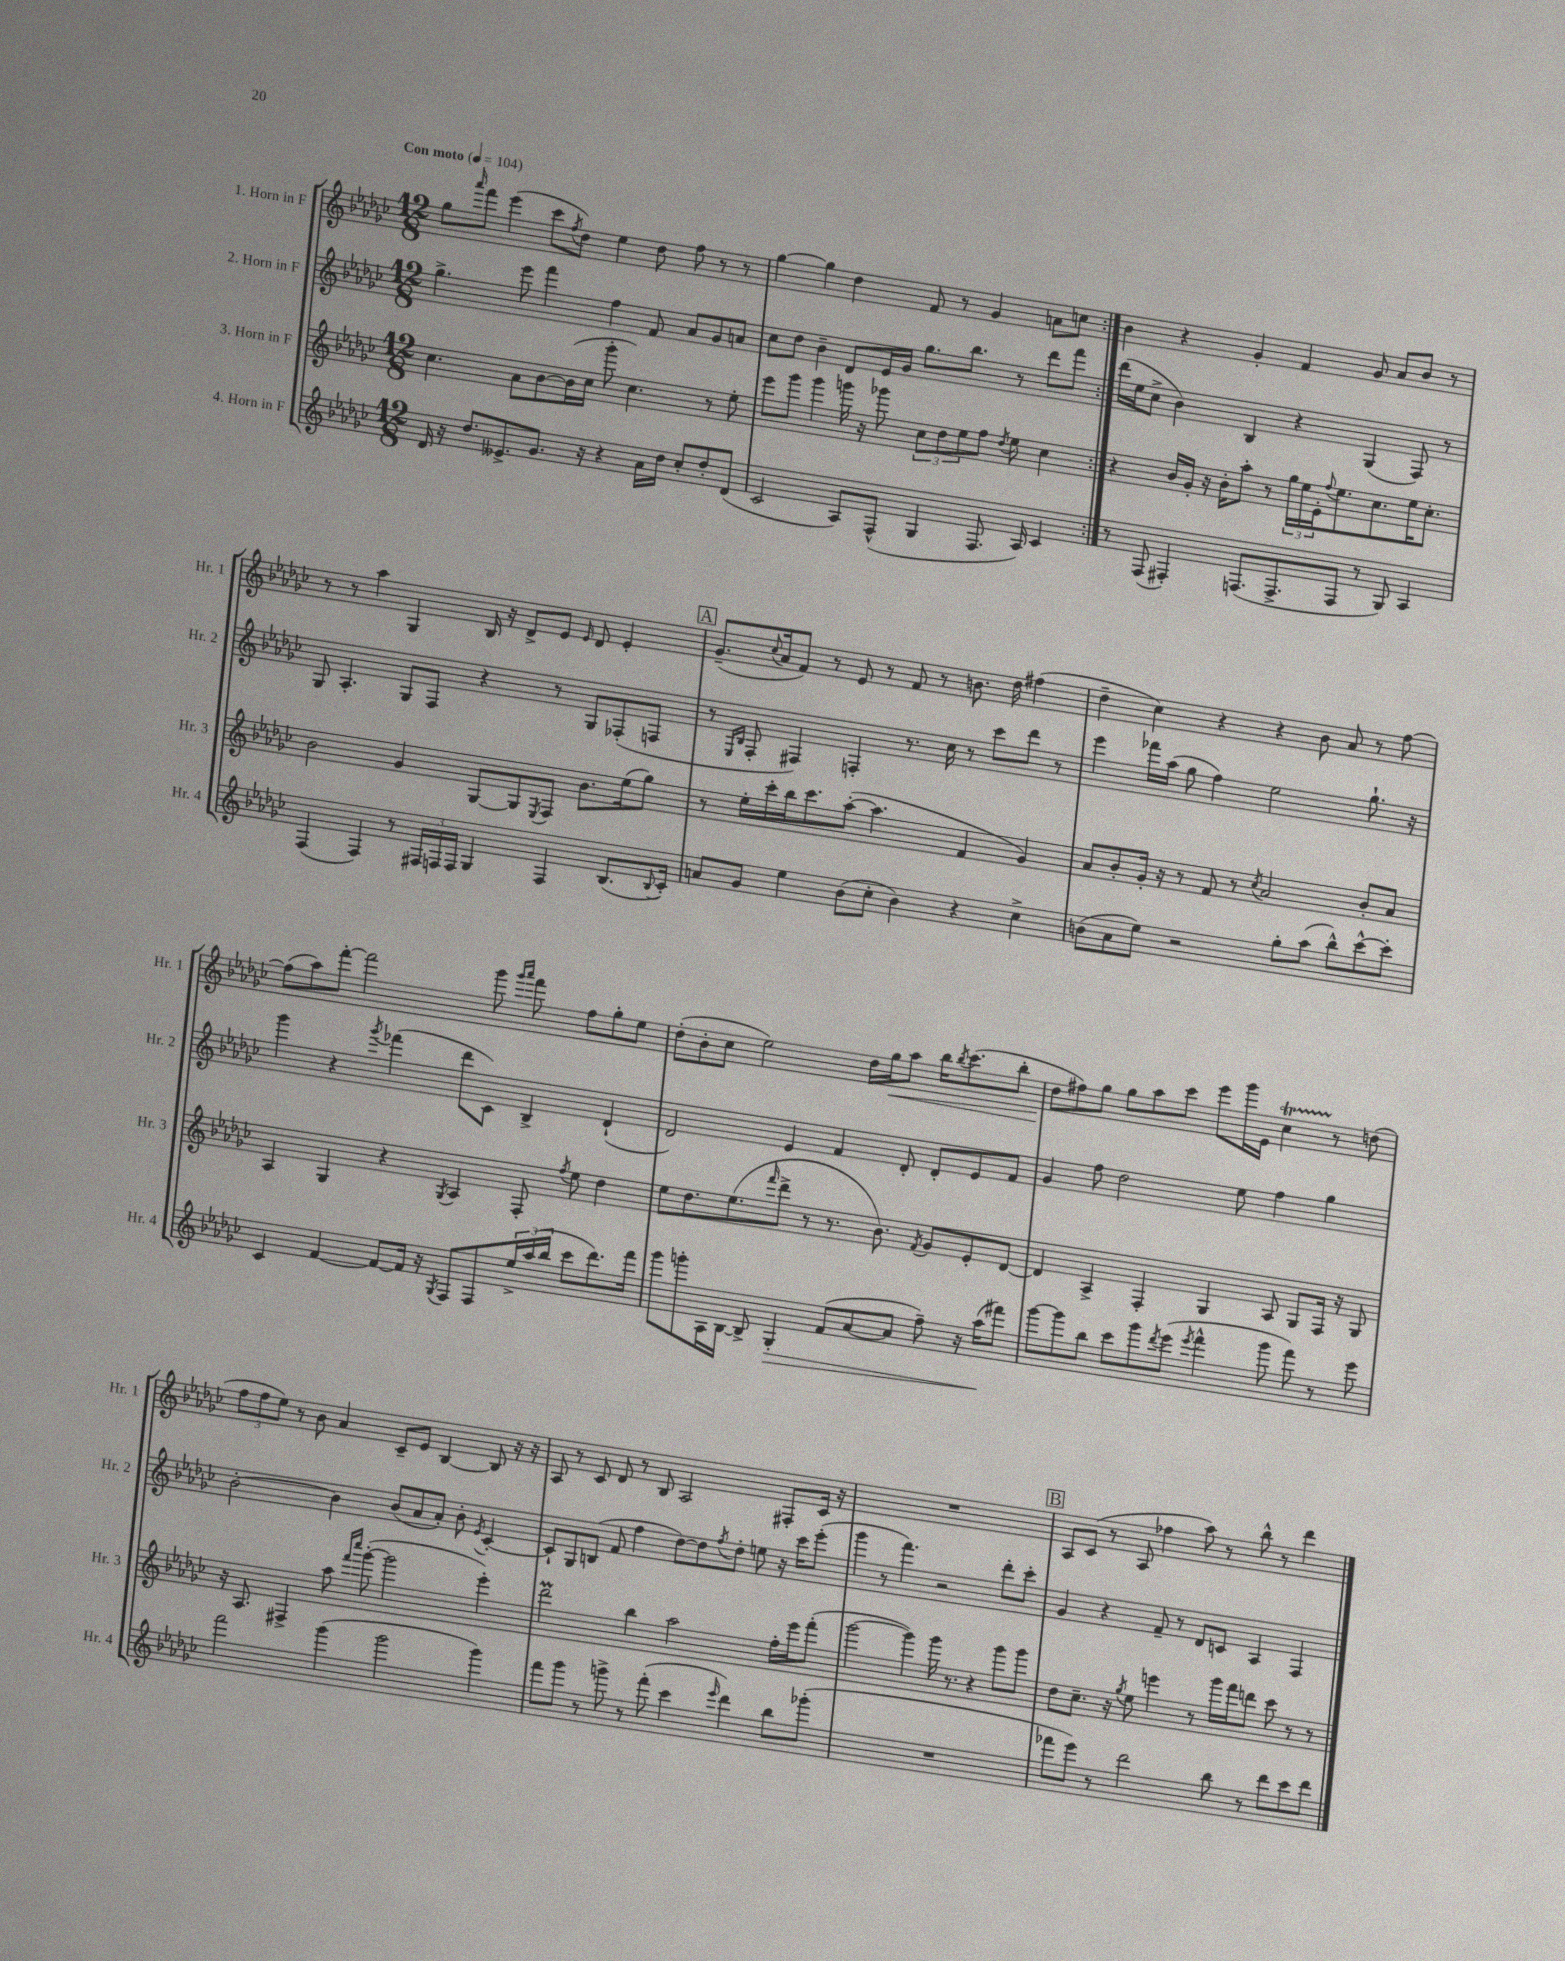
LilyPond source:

<<
\new StaffGroup <<
\new Staff = "s0" \with { instrumentName = "1. Horn in F" shortInstrumentName = "Hr. 1" } {
    \clef treble \key ges \major \numericTimeSignature \time 12/8 \tempo "Con moto" 4 = 104
    \repeat volta 2 { ges''8 \grace { aes'''16 } f'''8 ees'''4( ces'''8 \acciaccatura { f''8 } des''8) ees''4 des''8 f''8 r8 r8 |
    ges''4~ ges''4 des''4 f'8 r8 ges'4 a'8 c''8 | }
    bes'4 r4 ges'4-. f'4 ges'8 aes'8 bes'8 r8 |
    r8 r8 aes''4 ges4 bes16 r16 des'8-> ees'8 \grace { ees'16 } des'8 ees'4-. |
    \mark \markup { \box "A" } ges'8.--( \appoggiatura { ces''8 } aes'16 f'8) r8 ees'8 r8 f'8 r8 b'8. des''16 fis''4( |
    des''4-- ces''4) r4 r4 bes'8 aes'8 r8 f''8~ |
    f''8( aes''8) f'''8~-. f'''2 ges'''8 \grace { ges'''16 aes'''16 } f'''8 f''8 ges''8-. ees''8 |
    des''8-.( bes'8-. ces''8 ees''2) des''16 ges''16\< aes''8 bes''16 \acciaccatura { bes''8 } ces'''8.( bes''8-. |
    des''8\! fis''8) ges''8 ges''8 aes''8 ces'''8 ees'''8 ges'''16 ees'16 ces''4\startTrillSpan r8\stopTrillSpan d''8( |
    \tuplet 3/2 { f''8 f''8 ees''8) } r8 bes'8 aes'4 ces'8-- ees'8 bes4~ bes8 r16 r16 |
    aes8 r8 ces'8 des'8 r8 bes8 aes2 fis8-. ces'16 r16 |
    R1. |
    \mark \markup { \box "B" } aes8 ces'8( r8 aes8 fes''4 aes''8) r8 bes''8-^ r8 des'''4 \bar "|." |
}
\new Staff = "s1" \with { instrumentName = "2. Horn in F" shortInstrumentName = "Hr. 2" } {
    \clef treble \key ges \major \numericTimeSignature \time 12/8
    \repeat volta 2 { ges''4.-> ees'''8 f'''4 f''4 f'8 aes'8 ges'8 a'8 |
    ces''8 des''8 bes'4-- des'8 ees'16 ges'16 ges''8. bes''8. r8 des'''8 f'''8 | }
    des'''16( ees''16 ces''8-> bes'4) bes4 r4 ges4( f8) r8 |
    ges8 aes4.-. ges8 f8 r4 r8 ges8 fes8-.( f8 |
    \mark \markup { \box "A" } r8 \grace { ees16 bes16 } f8-. fis4) f4-. r8. ces''16 r8 ces'''8 des'''8 r8 |
    ees'''4 fes'''16 aes''16( ges''8 f''4) ees''2 ges''8.-! r16 |
    ges'''4 r4 \acciaccatura { ges'''8 } fes'''4( des'''8 ces'8) bes4-> des'4-!( |
    des'2) ees'4 f'4 des'8-. des'8-. ees'8 f'8 |
    ges'4 f''8 des''2 ees''8 f''4 ges''4 |
    bes'2~-. bes'4 bes'8( aes'8 aes'8-.) bes'8-. \acciaccatura { ees'8 } ces'4~-. |
    ces'8-! ges8 b8( f'8 f''4 des''8~) des''8 \acciaccatura { f''8 } des''8-. e''8 r16 ces'''16 ees'''8-.( |
    ges'''4 r8 f'''4.) r2 des'''8-. ces'''8-. |
    \mark \markup { \box "B" } ges'4 r4 f'8-- r8 des'8 c'8 aes4 f4 \bar "|." |
}
\new Staff = "s2" \with { instrumentName = "3. Horn in F" shortInstrumentName = "Hr. 3" } {
    \clef treble \key ges \major \numericTimeSignature \time 12/8
    \repeat volta 2 { ces''4. aes'8 bes'8~ bes'16( ces''16 ges'''8-. ces''4.) r8 ees''8-. |
    ees'''8 ges'''8 ges'''4 g'''16 r16 ges'''8 \tuplet 3/2 { ces''8 des''8 ees''8 } f''8 \acciaccatura { des''8 } ees''8 ces''4 | }
    r4 bes'16 ges'16-. r16 bes'16-. aes''8-. r8 \tuplet 3/2 { ges''16 ees''16 ees'16-. } \appoggiatura { f''8 } ees''8. ces''8. ees''16 ces''8.-. |
    bes'2 ges'4 ges8~ ges8 \acciaccatura { ees8 } f8 bes'8. ees''16( ges''8) |
    \mark \markup { \box "A" } r8 ees''16-. ces'''16-. bes''16 ces'''8. aes''8~-.( aes''4. f'4 ges'4) |
    aes'8 bes'8-. ges'16-. r16 r8 f'8 r8 \acciaccatura { ces''8 } aes'2 bes'8-. aes'8 |
    aes4 ges4 r4 \acciaccatura { ges8 } aes4 f8-. \acciaccatura { f''8 } ees''8 des''4 |
    ees''8 des''8. ees''8.( \grace { f'''16 } des'''8-> r8 r8. bes'8.) \acciaccatura { f'8 } ges'8 ees'8-. des'8~ |
    des'4 aes4-> f4-. ges4 aes8 ges8 f16 r16 ges8 |
    r16 aes8. fis4-> aes''8 \grace { f'''16 ces''''16 } ges'''8~-.( ges'''2 ees'''4-.) |
    des'''2\prall bes''4 aes''2 f''16-. ees'''16 f'''8-.( |
    ges'''2~ ges'''4) ges'''16 r8. r4 ges'''8 ges'''8 |
    \mark \markup { \box "B" } des''8 ces''8.-- r16 \acciaccatura { ges''8 } ees''8 e'''4 r8 ges'''16 f'''16 d'''8 ces'''8 r8 r8 \bar "|." |
}
\new Staff = "s3" \with { instrumentName = "4. Horn in F" shortInstrumentName = "Hr. 4" } {
    \clef treble \key ges \major \numericTimeSignature \time 12/8
    \repeat volta 2 { des'16 r16 des''8. eeses'8.-> ges'8. r16 r4 aes'16 des''16 ces''8-. des''8-. des'8( |
    ces'2 aes8) f8-^( ges4 f8. aes16) ces'4 | }
    r8 f8( fis4-.) f8.( f8.-> f8 r8 ges8) aes4 |
    f4( f4) r8 \tuplet 3/2 { fis16 f16 f16 } ges4 f4 bes8.( \appoggiatura { bes8 } ces'16-.) |
    \mark \markup { \box "A" } a'8 ges'8 ees''4 bes'8( ces''8-. bes'4) r4 ces''4-> |
    b'8( aes'8 ees''8) r2 ges''8-. aes''8( bes''8-^) ces'''8~-^ ces'''8-. |
    ces'4 f'4~ f'8~ f'16 r16 \acciaccatura { ges8 } f8 f8 \tuplet 3/2 { ees''16-> aes''16( bes''16 } ces'''8 des'''8.) f'''16 |
    ges'''8 g'''8-. aes16 bes16~ bes8-> ges4-.\> f'8( aes'8~ aes'8 f''8--) r16 aes''16\!( fis'''8) |
    ges'''8~ ges'''8 bes''8 ces'''8 ges'''8 \acciaccatura { des'''8 } ees'''8( \acciaccatura { ees'''8 } f'''4-^ ges'''8 f'''8) r8 ees'''8 |
    f'''2 ges'''4( ges'''2 ges'''4) |
    f'''8 ges'''8 r8 g'''8-> r8 f'''8-.( ces'''4 \grace { ees'''16 } des'''4) bes''8 ges'''8-.( |
    R1. |
    \mark \markup { \box "B" } fes'''8 ees'''8) r8 des'''2 bes''8 r8 des'''8 ces'''8 des'''8 \bar "|." |
}
>>
>>
\layout { \context { \Score \remove "Bar_number_engraver" } }
